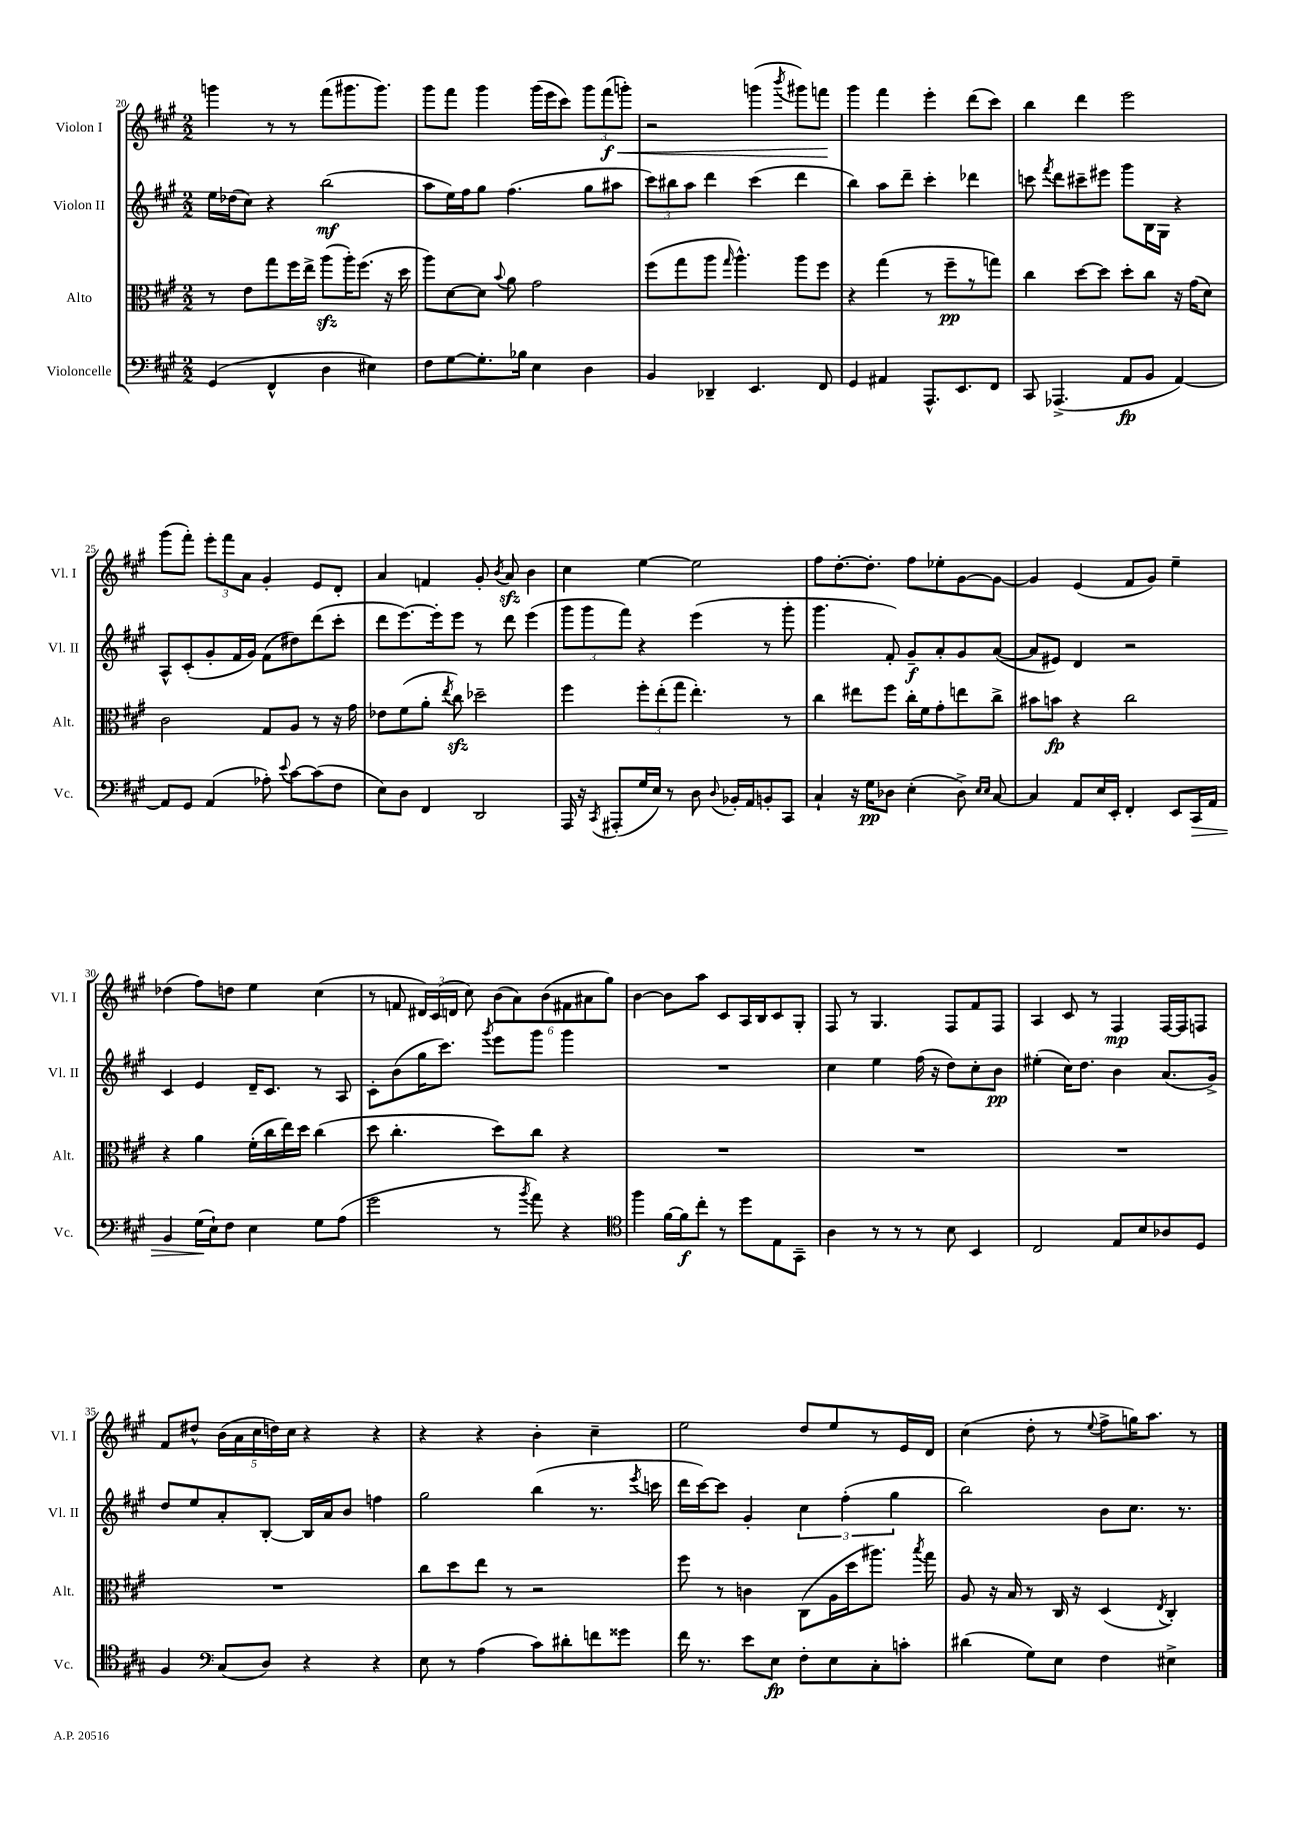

**kern	**kern	**kern	**kern
*staff4	*staff3	*staff2	*staff1
*clefF4	*clefC3	*clefG2	*clefG2
*k[f#c#g#]	*k[f#c#g#]	*k[f#c#g#]	*k[f#c#g#]
*M2/2	*M2/2	*M2/2	*M2/2
(4GG#	8r	16ee	4ggg
.	.	(16dd-	.
.	8e	8cc#)	.
4FF#^^	8gg#	4r	8r
.	16ff#	.	8r
.	16ee^	.	.
4D	(8aa	(2bb	(8fff#
.	16aa')	.	8.ggg#
.	(8.ff#	.	.
4E#)	.	.	.
.	.	.	8.ggg#)
.	16r	.	.
.	16dd	.	.
=	=	=	=
8F#	8aa)	8aa	8ggg#
[8G#	[8d	16ee)	8fff#
.	.	16ff#	.
8.G#']	8d]	8gg#	4ggg#
.	8qqb	.	.
.	8a	(4.ff#	.
16B-	.	.	.
4E	2g#	.	(16ggg#
.	.	.	16eee
.	.	.	8ccc#)
4D	.	8gg#	12ggg#
.	.	.	(12fff#
.	.	8aa#	.
.	.	.	12ggg')
=	=	=	=
4BB	(8ff#	12ccc#)	2r
.	.	12bb#	.
.	8gg#	.	.
.	.	12aa	.
4DD-~	8aa	4ddd	.
.	16qqgg#	.	.
.	4.aa^^)	.	.
4.EE	.	(4ccc#	(4ggg
.	.	.	8qbbb
.	8aa	4ddd	8ggg#)
8FF#	8ff#	.	8fff
=	=	=	=
4GG#	4r	4bb)	4ggg#
4AA#	(4gg#	8aa	4fff#
.	.	8ddd~	.
8.AAA^^	8r	4ccc#'	4eee'
.	8ff#~	.	.
8.EE	.	.	.
.	8r	4ddd-	(8ddd
8FF#	8gg)	.	8ccc#)
=	=	=	=
8CC#	4cc#	8ccc	4bb
.	.	8qfff#	.
(4.AAA-^	.	8ddd	.
.	[8dd	8ccc#~	4ddd
.	8dd]	8eee#	.
8AA	8dd'	8ggg#	2eee
8BB	8cc#	16B	.
.	.	16G#	.
[4AA)	16r	4r	.
.	(16g#	.	.
.	8d)	.	.
=	=	=	=
8AA]	2c#	8A^^	(8ggg#
8GG#	.	(8c#'	8fff#')
(4AA	.	8g#'	12eee'
.	.	.	12fff#
.	.	16f#	.
.	.	.	12a
.	.	16g#)	.
8A-')	8G#	(8f#	4g#'
8qqe	.	.	.
[8c#	8A	8dd#)	.
(8c#]	8r	(8ddd	8e
8F#	16r	8ccc#'	8d'
.	16g#	.	.
=	=	=	=
8E)	8e-	8ddd	4a
8D	(8f#	[8.eee)	.
4FF#	8a'	.	4f
.	.	16eee']	.
.	8qee	.	.
.	8cc#)	8eee	.
2DD	2dd-~	8r	8g#'
.	.	.	8qb
.	.	8ddd	8a
.	.	(4eee	4b
=	=	=	=
16AAA	4ff#	12ggg#	4cc#
16r	.	.	.
.	.	12ggg#	.
8qCC#	.	.	.
(8AAA#'	.	.	.
.	.	12fff#)	.
16G#	12ff#'	4r	[4ee
16E)	.	.	.
.	(12ee'	.	.
8r	.	.	.
.	12gg#	.	.
8D	4.ee')	(4eee	2ee]
8qqD	.	.	.
16BB-'	.	.	.
16AA	.	.	.
8BB'	.	8r	.
8CC#	8r	8ggg#'	.
=	=	=	=
4C#`	4cc#	4.ggg#	8ff#
.	.	.	[8.dd'
16r	8ee#	.	.
16G#	.	.	8.dd']
8D-	8ff#	8f#')	.
(4E'	16cc#'	8g#~	8ff#
.	16f#	.	.
.	8g#'	8a'	8ee-'
8D-^)	8ee	8g#	[8g#
16qqE	.	.	.
16qqE	.	.	.
[8C#	8cc#^	([8a	8g#_
=	=	=	=
4C#]	8b#	8a]	4g#]
.	8b	8e#)	.
8AA	4r	4d	(4e
16E	.	.	.
16EE'	.	.	.
4FF#'	2cc#	2r	8f#
.	.	.	8g#)
8EE	.	.	4ee~
16CC#	.	.	.
16AA	.	.	.
=	=	=	=
4BB	4r	4c#	(4dd-
(16G#	4a	4e	8ff#)
16E`)	.	.	.
8F#	.	.	8dd
4E	(16f#'	16d~	4ee
.	16cc#	8.c#	.
.	16ee)	.	.
.	16dd	.	.
8G#	(4cc#	8r	(4cc#
(8A	.	8A	.
=	=	=	=
2g#	8dd	8c#'	8r
.	4.cc#'	(8b	8f
.	.	16gg#	24d#)
.	.	.	(24c#
.	.	8.ccc#)	.
.	.	.	24d
.	.	.	8cc#)
.	.	8qggg#	.
8r	8dd)	8eee	(12b
.	.	.	12a)
8qb	.	.	.
8a)	8cc#	8ggg#	.
.	.	.	(12b
4r	4r	4ggg#	12f#
.	.	.	12a#
.	.	.	12gg#)
=	=	=	=
*clefC4	*	*	*
4ff#	1r	1r	[4b
[16f#	.	.	8b]
16f#]	.	.	.
8cc#'	.	.	8aa
8r	.	.	8c#
8dd	.	.	16A
.	.	.	16B
8E	.	.	8c#
8GG#~	.	.	8G#'
=	=	=	=
4A	1r	4cc#	8F#
.	.	.	8r
8r	.	4ee	4.G#
8r	.	.	.
8r	.	(16ff#	.
.	.	16r	.
8B	.	8dd)	8F#
4BB	.	8cc#'	8f#
.	.	8b	8F#
=	=	=	=
2C#	1r	(4ee#'	4A
.	.	16cc#)	8c#
.	.	8.dd	.
.	.	.	8r
8E	.	4b	4F#
8B	.	.	.
8A-	.	(8.a	[16F#
.	.	.	16F#]
8D	.	.	8F
.	.	16g#^)	.
=	=	=	=
4F#	1r	8dd	8f#
.	.	8ee	8dd#^^
*clefF4	*	*	*
(8C#	.	8a'	(20b
.	.	.	20a
.	.	.	20cc#
8D)	.	[8B'	.
.	.	.	20dd)
.	.	.	20cc#
4r	.	16B]	4r
.	.	16a	.
.	.	8b	.
4r	.	4ff	4r
=	=	=	=
8E	8cc#	2gg#	4r
8r	8dd	.	.
(4A	8ee	.	4r
.	8r	.	.
8c#)	2r	(4bb	4b'
8d#'	.	.	.
8f	.	8.r	4cc#~
8g##	.	.	.
.	.	8qeee	.
.	.	16ccc	.
=	=	=	=
16f#	8ff#	16ddd	2ee
8.r	.	[16ccc#)	.
.	8r	8ccc#]	.
8e	4c	4g#'	.
8E	.	.	.
8F#'	(8C#	6cc#	8dd
8E	16A	.	8ee
.	.	(6ff#'	.
.	16dd	.	.
8C#'	8.aa#)	.	8r
.	.	6gg#	.
8c'	.	.	16e
.	8qbb	.	.
.	16gg#	.	16d
=	=	=	=
(4d#	8A	2bb)	(4cc#
.	16r	.	.
.	16B	.	.
8G#)	8r	.	8dd'
8E	16C#	.	8r
.	16r	.	.
.	.	.	8qqee
4F#	(4D	8b	8ff#^
.	.	8.cc#	16gg)
.	.	.	8.aa
.	8qE	.	.
4E#^	4C#')	.	.
.	.	8.r	.
.	.	.	8r
==	==	==	==
*-	*-	*-	*-
